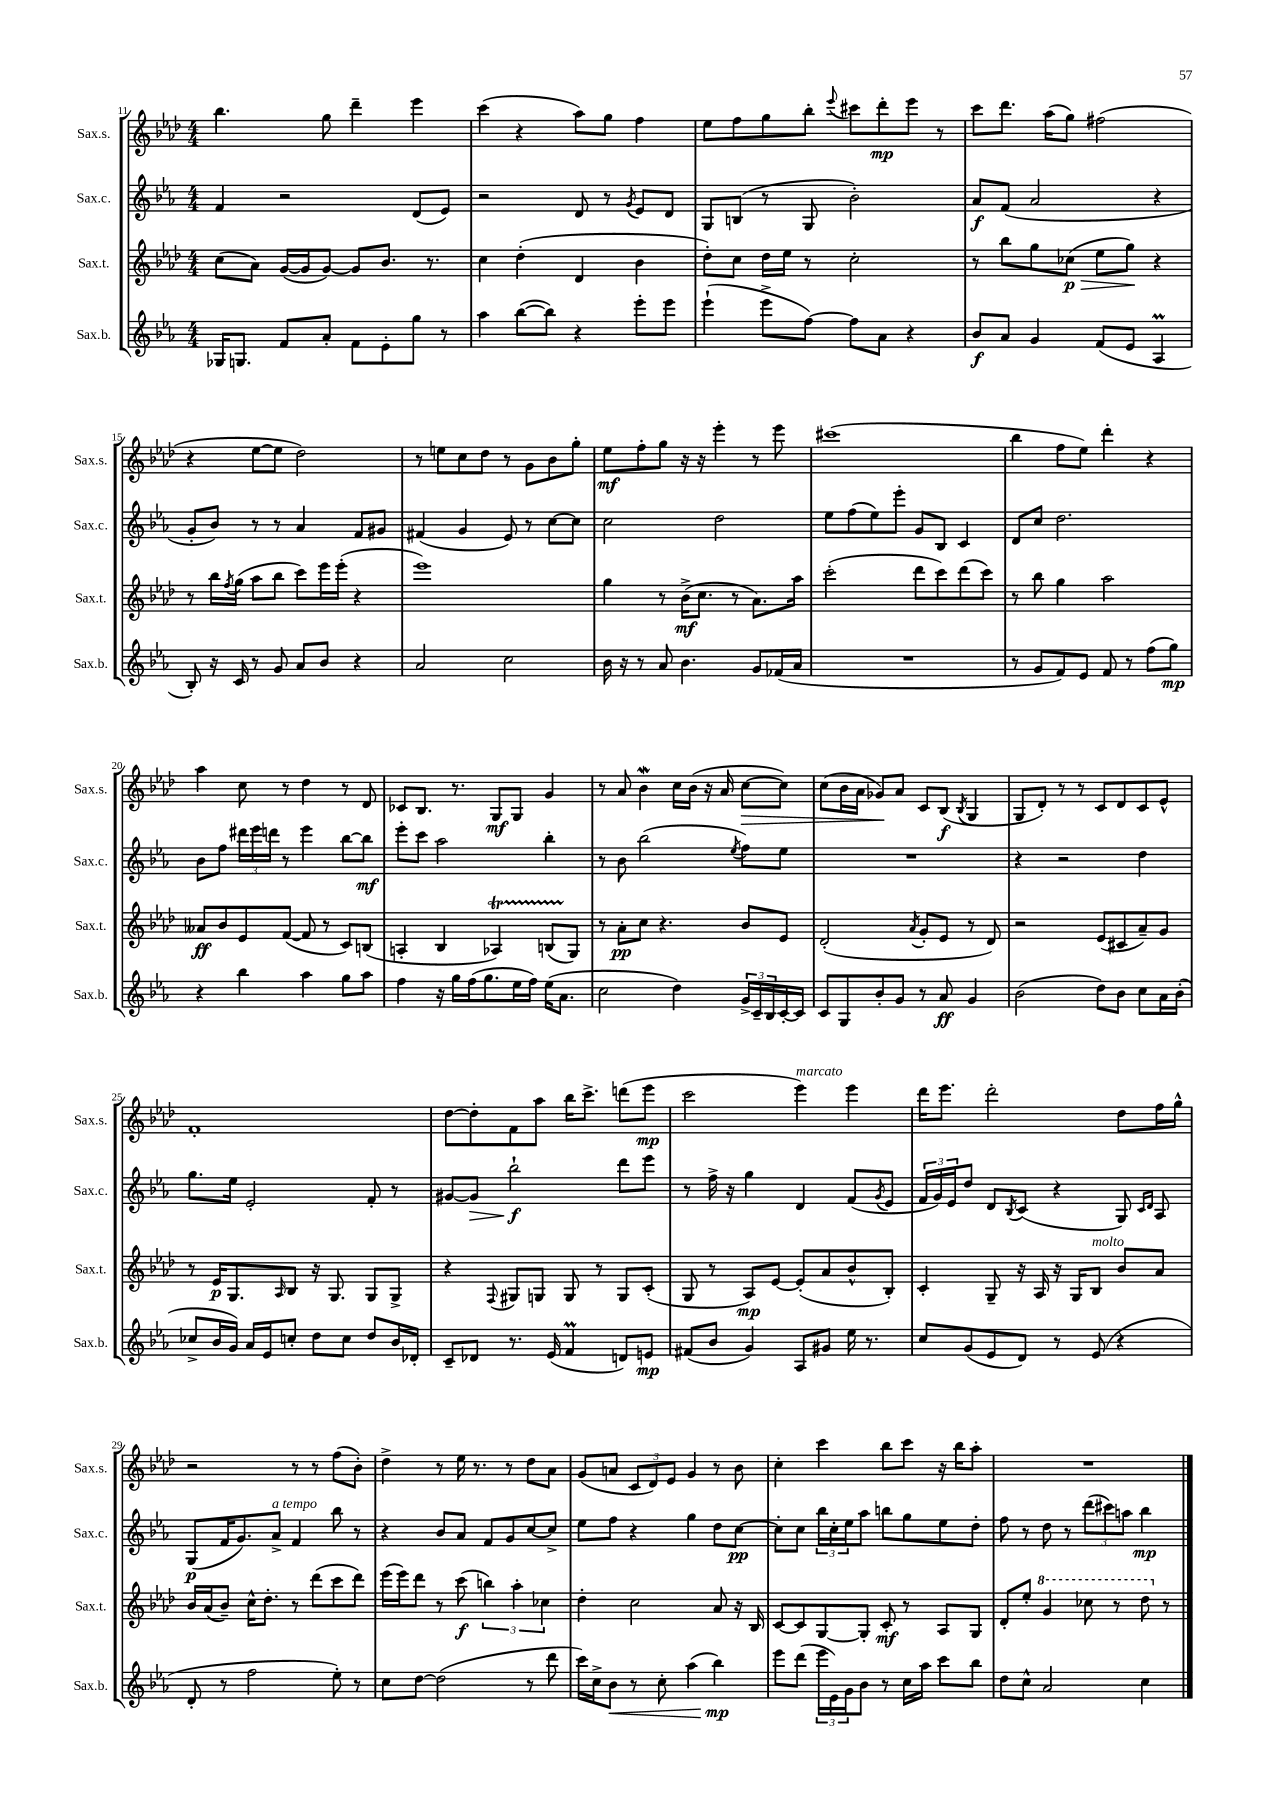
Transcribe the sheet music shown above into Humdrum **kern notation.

**kern	**kern	**kern	**kern
*staff4	*staff3	*staff2	*staff1
*clefG2	*clefG2	*clefG2	*clefG2
*k[b-e-a-]	*k[b-e-a-d-]	*k[b-e-a-]	*k[b-e-a-d-]
*M4/4	*M4/4	*M4/4	*M4/4
16G-	(8cc	4f	4.bb-
8.G	.	.	.
.	8a-)	.	.
8f	([16g	2r	.
.	16g]	.	.
8a-'	[8g)	.	8gg
8f	8g]	.	4ddd-~
8e-'	8.b-	.	.
8gg	.	(8d	4eee-
.	8.r	.	.
8r	.	8e-)	.
=	=	=	=
4aa-	4cc	2r	(4ccc
([8bb-	(4dd-'	.	4r
8bb-])	.	.	.
4r	4d-	8d	8aa-)
.	.	8r	8gg
.	.	8qg	.
8eee-'	4b-	8e-	4ff
8eee-	.	8d	.
=	=	=	=
(4eee-`	8dd-')	8G	8ee-
.	8cc	(8B	8ff
8eee-^	16dd-	8r	8gg
.	16ee-	.	.
[8ff)	8r	8G	8bb-'
.	.	.	8qqeee-
8ff]	2cc'	2b-')	8ccc#
8a-	.	.	8ddd-'
4r	.	.	8eee-
.	.	.	8r
=	=	=	=
8b-	8r	8a-	8ccc
8a-	8bb-	(8f	8.ddd-
4g	8gg	2a-	.
.	.	.	(16aa-
.	(8cc-	.	8gg)
(8f	8ee-	.	(2ff#
8e-	8gg)	.	.
4A-	4r	4r	.
=	=	=	=
8B-')	8r	8g'	4r
16r	16bb-	8b-)	.
.	8qff	.	.
16c	(16gg	.	.
8r	8aa-	8r	[8ee-
8g	8bb-	8r	8ee-]
8a-	8ccc)	4a-	2dd-)
8b-	16eee-	.	.
.	(16eee-'	.	.
4r	4r	8f	.
.	.	8g#	.
=	=	=	=
2a-	1eee-)	(4f#	8r
.	.	.	8ee
.	.	4g	8cc
.	.	.	8dd-
2cc	.	8e-)	8r
.	.	8r	8g
.	.	[8cc	8b-
.	.	8cc]	8gg'
=	=	=	=
16b-	4gg	2cc	8ee-
16r	.	.	.
8r	.	.	8ff'
8a-	8r	.	8gg
4.b-	(16b-^	.	16r
.	8.cc	.	16r
.	.	2dd	4eee-'
.	8r	.	.
8g	8.a-)	.	8r
(16f-	.	.	8eee-
16a-	16aa-	.	.
=	=	=	=
1r	(2ccc'	8ee-	(1ccc#
.	.	(8ff	.
.	.	8ee-)	.
.	.	8eee-'	.
.	8ddd-	8g	.
.	8ccc)	8B-	.
.	(8ddd-	4c	.
.	8ccc)	.	.
=	=	=	=
8r	8r	8d	4bb-
8g	8bb-	8cc	.
8f)	4gg	2.dd	8ff
8e-	.	.	8ee-)
8f	2aa-	.	4ddd-'
8r	.	.	.
(8ff	.	.	4r
8gg)	.	.	.
=	=	=	=
4r	8a--	8b-	4aa-
.	8b-	8ff	.
4bb-	8e-	24ddd#	8cc
.	.	24eee-	.
.	.	24ddd	.
.	([8f	8r	8r
4aa-	8f]	4eee-	4dd-
.	8r	.	.
8gg	8c)	[8bb-	8r
8aa-	(8B	8bb-]	8d-
=	=	=	=
4ff	4A'	8eee-'	8c-
.	.	8ccc	8.B-
16r	4B-	2aa-	.
16gg	.	.	8.r
(16ff	.	.	.
8.gg	.	.	.
.	4A-)	.	8G
16ee-	.	.	8G
16ff)	.	.	.
(16ee-	(8B	4bb-'	4g
8.a-	.	.	.
.	8G)	.	.
=	=	=	=
2cc	8r	8r	8r
.	8a-'	8b-	8a-
.	8cc	(2bb-	4b-
.	4.r	.	.
4dd)	.	.	16cc
.	.	.	(16b-
.	.	.	16r
.	.	.	16a-
.	.	8qee-	.
24g^	8b-	8ff)	[8cc
24c~	.	.	.
24B-	.	.	.
[16c'	8e-	8ee-	8cc])
16c]	.	.	.
=	=	=	=
8c	(2d-'	1r	(8cc
8G	.	.	16b-
.	.	.	16a-
8b-'	.	.	8g-)
8g	.	.	8a-
.	8qa-	.	.
8r	8g'	.	8c
8a-	8e-	.	(8B-
.	.	.	8qB-
4g	8r	.	4G
.	8d-)	.	.
=	=	=	=
(2b-	2r	4r	8G
.	.	.	8d-')
.	.	2r	8r
.	.	.	8r
8dd)	(8e-	.	8c
8b-	8c#	.	8d-
8cc	8a-~)	4dd	8c
16a-	8g	.	8e-^^
(16b-'	.	.	.
=	=	=	=
8cc-^	8r	8.gg	1f'
16b-	16e-	.	.
16g)	8.G	16ee-	.
16a-	.	2e-'	.
16e-	.	.	.
.	16qqA-	.	.
8cc'	8B-	.	.
8dd	16r	.	.
.	8.G	.	.
8cc	.	.	.
8dd	8G	8f'	.
16b-	8G^	8r	.
16d-'	.	.	.
=	=	=	=
8c~	4r	[8g#	[8dd-
8d-	.	8g#]	8dd-']
.	8qqF	.	.
8.r	8G#	2bb-`	8f
.	8G	.	8aa-
(16e-	.	.	.
4f	8G	.	16bb-
.	.	.	8.ccc^
.	8r	.	.
8d)	8G	8ddd	(8ddd
8e	(8c'	8eee-	8eee-
=	=	=	=
(8f#	8G	8r	2ccc
8b-	8r	16ff^	.
.	.	16r	.
4g)	8A-)	4gg	.
.	[8e-	.	.
8A-	(8e-']	4d	4eee-)
8g#	8a-	.	.
16ee-	8b-^^	(8f	4eee-
8.r	.	.	.
.	.	8qg	.
.	8B-')	8e-	.
=	=	=	=
8cc	4c'	24f	16ddd-
.	.	24g)	.
.	.	.	8.eee-
.	.	24e-	.
(8g	.	8dd	.
8e-	8G~	8d	2ddd-'
.	.	8qB-	.
8d)	16r	(8c	.
.	16A-	.	.
8r	16r	4r	.
.	16G	.	.
(8e-	8B-	.	.
4r	8b-	8G)	8dd-
.	.	16qqc	.
.	.	16qqd	.
.	8a-	8A-	16ff
.	.	.	16gg^^
=	=	=	=
8d'	16b-	(8G	2r
.	(16a-	.	.
8r	8b-~)	16f	.
.	.	8.g)	.
2ff	16cc^^	.	.
.	8.dd-'	.	.
.	.	8a-^	.
.	8r	4f	8r
.	(8ddd-	.	8r
8ee-')	8ccc	8bb-	(8ff
8r	8ddd-)	8r	8b-')
=	=	=	=
8cc	(16eee-	4r	4dd-^
.	16eee-)	.	.
[8dd	8ddd-	.	.
(2dd]	8r	8b-	8r
.	(8ccc	8a-	16ee-
.	.	.	8.r
.	6bb)	8f	.
.	.	8g	8r
.	6aa-'	.	.
8r	.	[8cc	8dd-
.	6cc-	.	.
8ddd	.	8cc^]	8a-
=	=	=	=
16ccc)	4dd-'	8ee-	(8g
16cc^	.	.	.
8b-	.	8ff	8a
8r	2cc	4r	12c
.	.	.	12d-)
8cc'	.	.	.
.	.	.	12e-
(4aa-	.	4gg	4g
4bb-)	8a-	8dd	8r
.	16r	[8cc	8b-
.	16B-	.	.
=	=	=	=
8eee-	[8c	8cc']	4cc'
(8ddd	8c]	8cc	.
24eee-	[8G	24bb-	4ccc
24e-)	.	24cc'	.
24g	.	24ee-	.
8b-	8G']	8aa-	.
8r	8c'	8bb	8bb-
16cc	8r	8gg	8ccc
16aa-	.	.	.
8ccc	8A-	8ee-	16r
.	.	.	16bb-
8bb-	8G	8dd'	8aa-'
=	=	=	=
8dd	8d-'	8ff	1r
8cc^^	8ee-'	8r	.
2a-	4gg	8dd	.
.	.	8r	.
.	8ccc-	(12ddd	.
.	.	12ccc#)	.
.	8r	.	.
.	.	12aa	.
4cc	8ddd-	4bb-	.
.	8r	.	.
==	==	==	==
*-	*-	*-	*-
